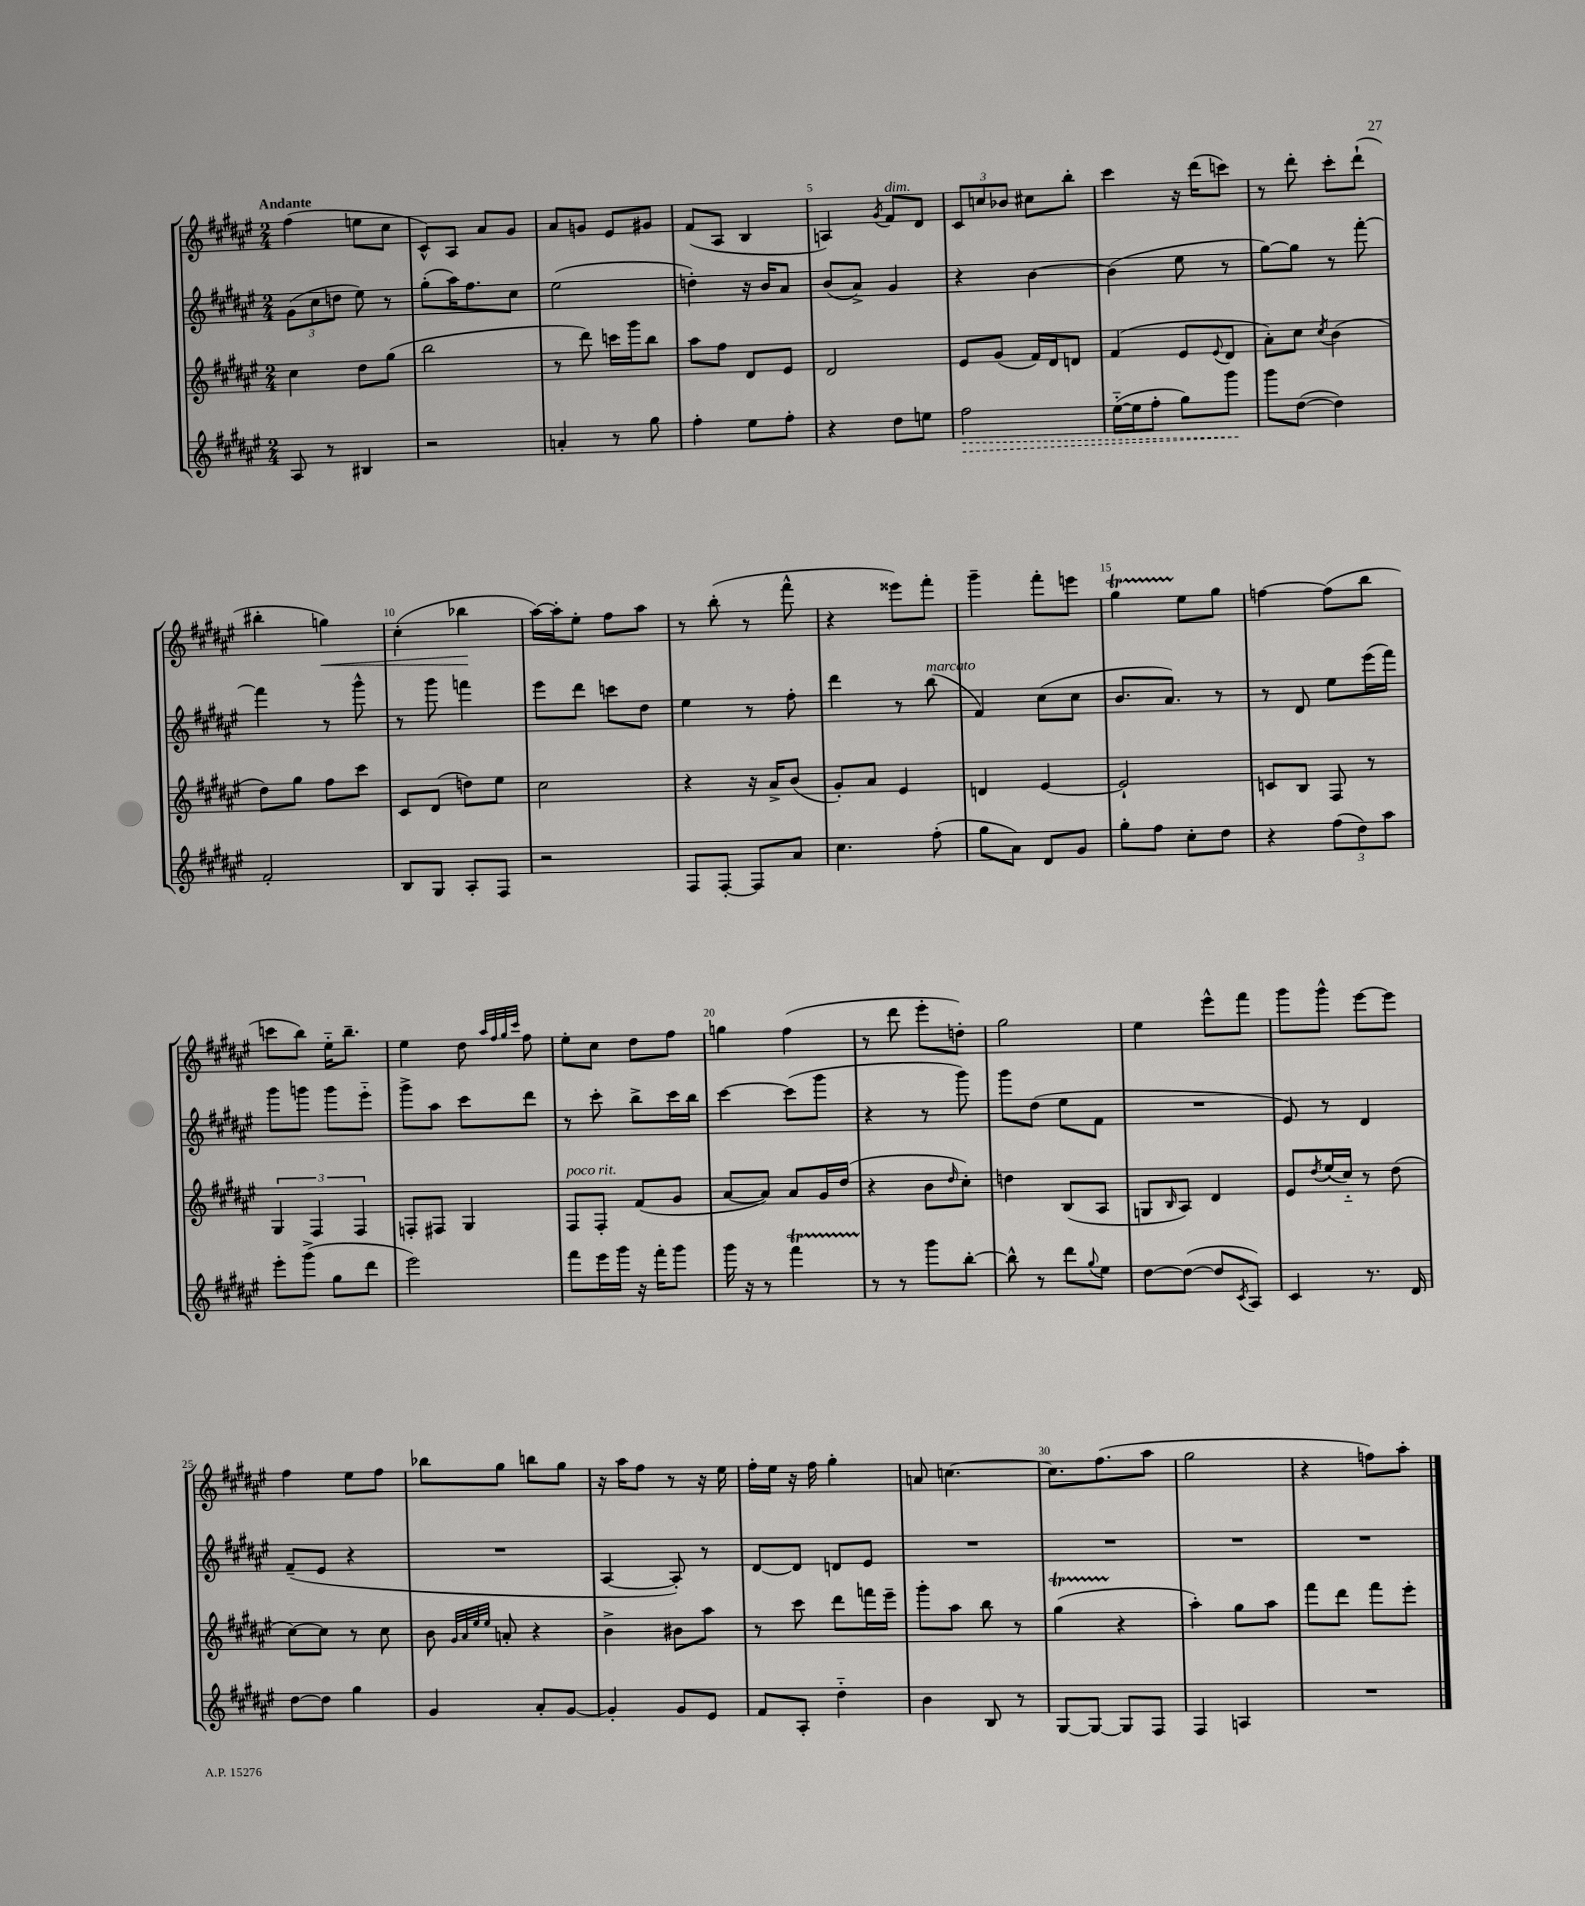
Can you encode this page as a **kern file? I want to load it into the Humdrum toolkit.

**kern	**kern	**kern	**kern
*staff4	*staff3	*staff2	*staff1
*clefG2	*clefG2	*clefG2	*clefG2
*k[f#c#g#d#a#e#]	*k[f#c#g#d#a#e#]	*k[f#c#g#d#a#e#]	*k[f#c#g#d#a#e#]
*M2/4	*M2/4	*M2/4	*M2/4
8A#	4cc#	(12g#	(4ff#
.	.	12cc#	.
8r	.	.	.
.	.	12dd	.
4B#	8dd#	8ee#)	8ee
.	(8gg#	8r	8cc#
=	=	=	=
2r	2bb	(8gg#'	8c#^^)
.	.	16aa#)	8A#
.	.	8.ff#	.
.	.	.	8a#
.	.	8cc#	8g#
=	=	=	=
4a'	8r	(2ee#	8a#
.	8ddd#)	.	8g
8r	16ccc	.	8e#
.	16ggg#	.	.
8gg#	8bb	.	8g#
=	=	=	=
4ff#'	8aa#	4dd')	(8f#
.	8ff#	.	8A#
8ee#	8d#	16r	4B
.	.	16b	.
8ff#'	8e#	8a#	.
=	=	=	=
4r	2d#	(8b	4A)
.	.	8a#^)	.
.	.	.	8qg#
8dd#	.	4g#	8f#
8ee	.	.	8d#
=	=	=	=
2ff#	8e#	4r	12c#
.	.	.	12cc
.	(8g#	.	.
.	.	.	12b-
.	16f#)	[4b	8cc#
.	16d#	.	.
.	8d	.	8bb'
=	=	=	=
([16ee#'~	(4f#	(4b]	4ccc#
16ee#]	.	.	.
8ff#'	.	.	.
8gg#)	8e#	8ee#	16r
.	.	.	(16ddd#
.	8qqe#	.	.
8ggg#	8d#	8r	8ccc)
=	=	=	=
8ggg#	8a#')	[8gg#)	8r
([8dd#	8cc#	8gg#]	8ddd#'
.	8qcc#	.	.
4dd#])	(4b	8r	8ccc#'
.	.	[8fff#'	(8ddd#`
=	=	=	=
2f#'	8dd#)	4fff#]	4bb#'
.	8gg#	.	.
.	8ff#	8r	4gg)
.	8ccc#	8ggg#^^	.
=	=	=	=
8B	8c#	8r	(4cc#'
8G#	(8d#	8ggg#	.
8A#'	8dd)	4fff	4bb-
8F#	8ee#	.	.
=	=	=	=
2r	2cc#	8eee#	[16aa#)
.	.	.	16aa#']
.	.	8ddd#	8ee#'
.	.	8ccc	8ff#
.	.	8dd#	8aa#
=	=	=	=
8F#	4r	4ee#	8r
[8F#'	.	.	(8bb'
8F#]	16r	8r	8r
.	16a#^	.	.
8a#	(8b	8ff#'	8fff#^^
=	=	=	=
4.cc#	8g#')	4ddd#	4r
.	8a#	.	.
.	4e#	8r	8eee##)
(8ff#'	.	(8bb	8fff#'
=	=	=	=
8gg#	4d	4f#)	4ggg#~
8a#)	.	.	.
8d#	[4e#	(8cc#	8fff#'
8g#	.	8cc#	8eee
=	=	=	=
8gg#'	2e#`]	8.b	4gg#
8ff#	.	.	.
.	.	8.a#)	.
8cc#'	.	.	8ee#
8dd#	.	8r	8gg#
=	=	=	=
4r	8c	8r	[4ff
.	8B	8d#	.
(12ff#	8F#	8ee#	(8ff]
12dd#)	.	.	.
.	8r	(16eee#	8bb
12aa#	.	.	.
.	.	16fff#)	.
=	=	=	=
8eee#'	6G#	8ggg#	8ccc
(8ggg#^	.	8ggg	8bb)
.	6F#	.	.
8gg#	.	8ggg	16ee#'~
.	.	.	8.bb~
.	6F#	.	.
8ddd#	.	8eee#'~	.
=	=	=	=
2eee#)	8F'	8ggg#^	4ee#
.	8F#	8aa#	.
.	4G#	8ccc#	8dd#
.	.	.	32qqaa#
.	.	.	32qqff#
.	.	.	32qqgg#
.	.	.	32qqccc#
.	.	8ddd#	8ff#
=	=	=	=
8fff#	8F#	8r	8ee#'
16eee#	8F#'	8ccc#'	8cc#
16ggg#	.	.	.
16r	(8f#	8bb^	8dd#
16fff#'	.	.	.
8ggg#	8g#	16ccc#	8ff#
.	.	16bb	.
=	=	=	=
16ggg#	[8a#	[4ccc#	4gg
16r	.	.	.
8r	8a#])	.	.
4fff#	8a#	(8ccc#]	(4ff#
.	16g#	8ggg#	.
.	(16dd#	.	.
=	=	=	=
8r	4r	4r	8r
8r	.	.	8ddd#
8ggg#	8b	8r	8eee#'
.	16qqdd#	.	.
[8bb'	8cc#')	8ggg#)	8dd')
=	=	=	=
8bb^^]	4dd	8ggg#	2gg#
8r	.	(8dd#	.
8ddd#	(8B	8ee#	.
8qqgg#	.	.	.
8ee#	8A#	8f#	.
=	=	=	=
[8dd#	8G	2r	4ee#
.	16qqB	.	.
(8dd#_	8A#)	.	.
8dd#]	4d#	.	8eee#^^
8qc#	.	.	.
8A#)	.	.	8fff#
=	=	=	=
4c#	8e#	8e#)	8ggg#
.	8qdd#	.	.
.	(16ee#	8r	8ggg#^^
.	16cc#'~)	.	.
8.r	8r	4d#	[8eee#
.	(8dd#	.	8eee#]
16d#	.	.	.
=	=	=	=
[8dd#	[8cc#)	(8f#~	4ff#
8dd#]	8cc#]	8e#	.
4gg#	8r	4r	8ee#
.	8cc#	.	8ff#
=	=	=	=
4g#	8b	2r	8bb-
.	32qqg#	.	.
.	32qqa#	.	.
.	32qqee#	.	.
.	32qqee#	.	.
.	8a'	.	8gg#
8a#'	4r	.	8bb
[8g#	.	.	8gg#
=	=	=	=
4g#']	4b^	[4A#	16r
.	.	.	16aa#
.	.	.	8ff#
8g#	8b#	8A#'])	8r
8e#	8aa#	8r	16r
.	.	.	16ee#
=	=	=	=
8f#	8r	[8d#	16ff#'
.	.	.	16ee#
8A#'	8ccc#	8d#]	16r
.	.	.	16ff#
4dd#'~	8ddd#	8d	4gg#'
.	16fff	8e#	.
.	16eee#~	.	.
=	=	=	=
4b	8ggg#'	2r	8a
.	8aa#	.	[4.cc
8B	8bb	.	.
8r	8r	.	.
=	=	=	=
[8G#	(4gg#	2r	8.cc]
8G#_	.	.	.
.	.	.	(8.ff#
8G#]	4r	.	.
8F#	.	.	8aa#
=	=	=	=
4F#	4aa#')	2r	2gg#
4A	8gg#	.	.
.	8aa#	.	.
=	=	=	=
2r	8fff#	2r	4r
.	8ddd#	.	.
.	8fff#	.	8ff)
.	8eee#'	.	8aa#'
==	==	==	==
*-	*-	*-	*-
